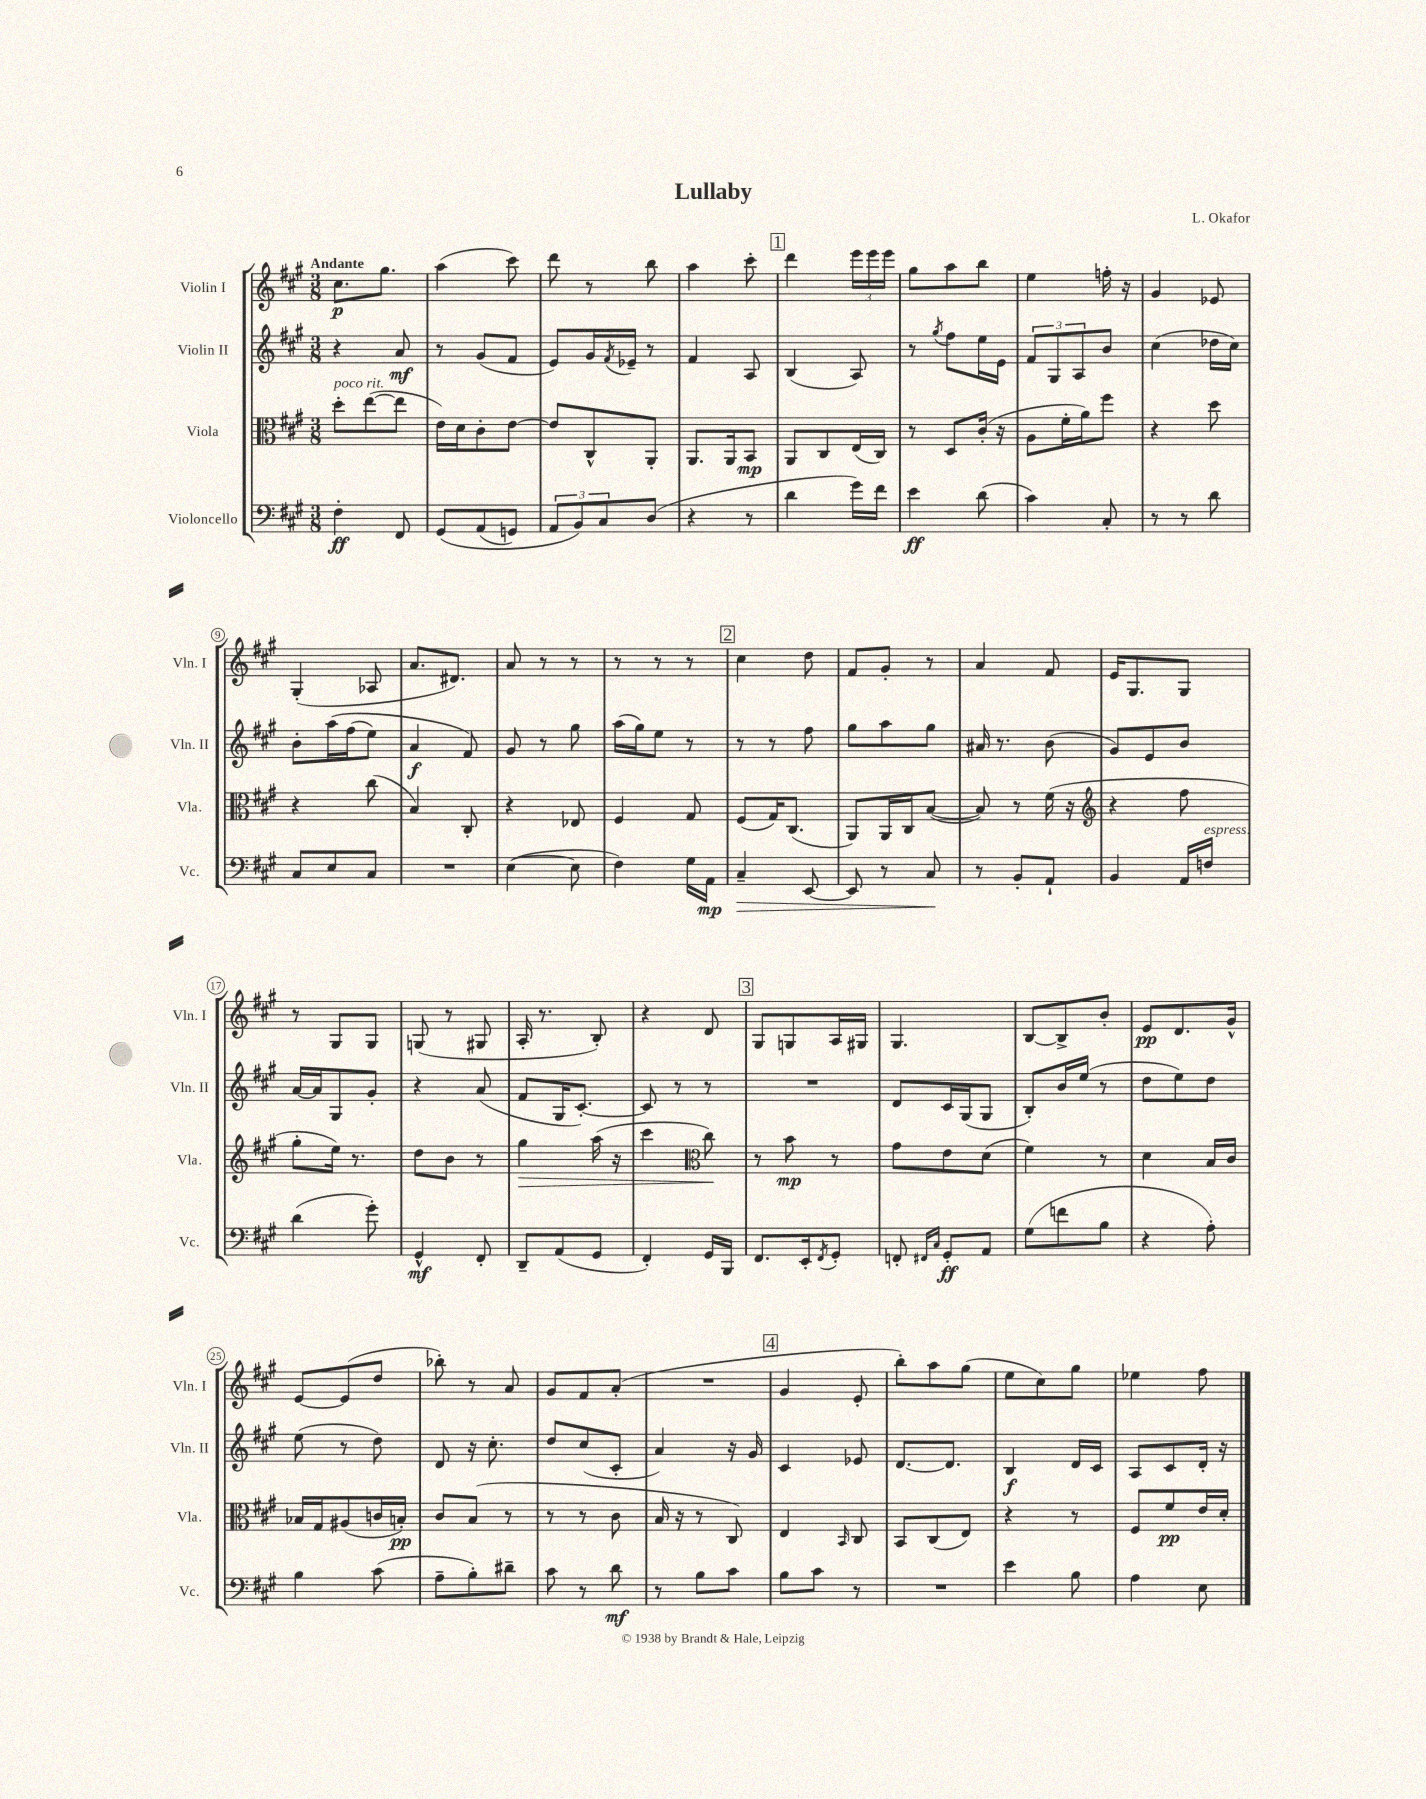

**kern	**dynam	**kern	**dynam	**kern	**dynam	**kern	**dynam
*part4	*part4	*part3	*part3	*part2	*part2	*part1	*part1
*staff4	*staff4	*staff3	*staff3	*staff2	*staff2	*staff1	*staff1
*I"Violoncello	*	*I"Viola	*	*I"Violin II	*	*I"Violin I	*
*I'Vc.	*	*I'Vla.	*	*I'Vln. II	*	*I'Vln. I	*
*clefF4	*	*clefC3	*	*clefG2	*	*clefG2	*
*k[f#c#g#]	*	*k[f#c#g#]	*	*k[f#c#g#]	*	*k[f#c#g#]	*
*M3/8	*	*M3/8	*	*M3/8	*	*M3/8	*
=1	=1	=1	=1	=1	=1	=1	=1
!	!	!	!	!	!	!LO:TX:a:B:t=Andante	!
!	!	!LO:TX:a:i:t=poco rit.	!	!	!	!	!
4F#'\	ff	8dd'\L	.	4r	.	8.cc#\L	p
.	.	([8ee\	.	.	.	.	.
.	.	.	.	.	.	8.gg#\J	.
8FF#/	.	8ee\J]	.	8a/	mf	.	.
=2	=2	=2	=2	=2	=2	=2	=2
(8GG#/L	.	16e\LL)	.	8r	.	(4aa\	.
.	.	16d\J	.	.	.	.	.
(8AA/	.	8c#'\	.	(8g#/L	.	.	.
8GGn/J)	.	[8e\J	.	8f#/J	.	8ccc#\)	.
=3	=3	=3	=3	=3	=3	=3	=3
12AA/L	.	8e/L]	.	8e/L)	.	8ddd\	.
12BB/)	.	.	.	.	.	.	.
.	.	8C#^^/	.	16g#/L	.	8r	.
12C#/	.	.	.	.	.	.	.
.	.	.	.	8qf#/	.	.	.
.	.	.	.	16e-X~/JJ	.	.	.
(8D/J	.	8AA'/J	.	8r	.	8bb\	.
=4	=4	=4	=4	=4	=4	=4	=4
4r	.	8.AA/L	.	4f#/	.	4aa\	.
.	.	16AA/k	.	.	.	.	.
8r	.	8BB/J	mp	8A/	.	8ccc#'\	.
!!LO:REH:place=s1:t=1
=5	=5	=5	=5	=5	=5	=5	=5
4d\	.	8AA/L	.	(4B/	.	4ddd\	.
.	.	8C#/	.	.	.	.	.
16g#\LL)	.	(16E/L	.	8A/)	.	24eee\LL	.
.	.	.	.	.	.	24eee\	.
16f#\JJ	.	16C#/JJ)	.	.	.	.	.
.	.	.	.	.	.	24eee\JJ	.
=6	=6	=6	=6	=6	=6	=6	=6
4e\	ff	8r	.	8r	.	8gg#\L	.
.	.	.	.	8qgg#/	.	.	.
.	.	8D/L	.	8ff#\L	.	8aa\	.
(8d\	.	(16c#'/Jk	.	16ee\L	.	8bb\J	.
.	.	16r	.	16e\JJ	.	.	.
=7	=7	=7	=7	=7	=7	=7	=7
4c#\)	.	8A\L	.	12f#/L	.	4ee\	.
.	.	.	.	12G#/	.	.	.
.	.	16f#'\L	.	.	.	.	.
.	.	.	.	12A/	.	.	.
.	.	16a\J)	.	.	.	.	.
8C#'/	.	8ff#\J	.	8b/J	.	16ffn'\	.
.	.	.	.	.	.	16r	.
=8	=8	=8	=8	=8	=8	=8	=8
8r	.	4r	.	(4cc#\	.	4g#/	.
8r	.	.	.	.	.	.	.
8d\	.	8dd\	.	16dd-X\LL	.	8e-X/	.
.	.	.	.	16cc#\JJ)	.	.	.
!!LO:LB:g=z
=9	=9	=9	=9	=9	=9	=9	=9
8C#/L	.	4r	.	8b'\L	.	(4G#'/	.
8E/	.	.	.	(16aa\L	.	.	.
.	.	.	.	(16ff#\J	.	.	.
8C#/J	.	(8cc#\	.	8ee\J)	.	8A-X/	.
=10	=10	=10	=10	=10	=10	=10	=10
4.r	.	4B/)	.	4a/	f	8.a/L	.
.	.	.	.	.	.	8.d#X/J)	.
.	.	8C#'/	.	8f#/)	.	.	.
=11	=11	=11	=11	=11	=11	=11	=11
([4E\	.	4r	.	8g#/	.	8a/	.
.	.	.	.	8r	.	8r	.
8E\]	.	8E-X/	.	8gg#\	.	8r	.
=12	=12	=12	=12	=12	=12	=12	=12
4F#\)	.	4F#/	.	(16aa\LL	.	8r	.
.	.	.	.	16gg#\J)	.	.	.
.	.	.	.	8ee\J	.	8r	.
16G#\LL	.	8G#/	.	8r	.	8r	.
16AA\JJ	mp	.	.	.	.	.	.
!!LO:REH:place=s1:t=2
=13	=13	=13	=13	=13	=13	=13	=13
!	!LO:HP:b	!	!	!	!	!	!
4C#~/	>	(8F#/L	.	8r	.	4cc#\	.
.	.	16G#/K)	.	8r	.	.	.
.	.	(8.C#/J	.	.	.	.	.
[8EE/	.	.	.	8ff#\	.	8dd\	.
=14	=14	=14	=14	=14	=14	=14	=14
8EE/]	.	8AA/L)	.	8gg#\L	.	8f#/L	.
8r	.	16AA/L	.	8aa\	.	8g#'/J	.
.	.	16C#/J	.	.	.	.	.
8C#/	.	([8B/J	.	8gg#\J	.	8r	.
.	]	.	.	.	.	.	.
=15	=15	=15	=15	=15	=15	=15	=15
8r	.	8B/])	.	16a#X/	.	4a/	.
.	.	.	.	8.r	.	.	.
8BB'/L	.	8r	.	.	.	.	.
8AA`/J	.	(16f#\	.	(8b\	.	8f#/	.
.	.	16r	.	.	.	.	.
=16	=16	=16	=16	=16	=16	=16	=16
*	*	*clefG2	*	*	*	*	*
4BB/	.	4r	.	8g#/L)	.	16e/KL	.
.	.	.	.	.	.	8.G#/	.
.	.	.	.	8e/	.	.	.
16AA/LL	.	8ff#\	.	8b/J	.	8G#/J	.
!LO:TX:a:i:t=espress.	!	!	!	!	!	!	!
16Fn/JJ	.	.	.	.	.	.	.
!!LO:LB:g=z
=17	=17	=17	=17	=17	=17	=17	=17
(4d\	.	8gg#'\L	.	[16a/LL	.	8r	.
.	.	.	.	16a/J]	.	.	.
.	.	16ee\Jk)	.	8G#/	.	8G#/L	.
.	.	8.r	.	.	.	.	.
8g#'\)	.	.	.	8g#'/J	.	8G#/J	.
=18	=18	=18	=18	=18	=18	=18	=18
4GG#^^/	mf	8dd\L	.	4r	.	(8Gn/	.
.	.	8b\J	.	.	.	8r	.
8FF#'/	.	8r	.	(8a/	.	8G#X/	.
=19	=19	=19	=19	=19	=19	=19	=19
!	!	!	!LO:HP:b	!	!	!	!
8DD~/L	.	4gg#\	>	8f#/L	.	16A'/	.
.	.	.	.	.	.	8.r	.
(8AA/	.	.	.	16G#/K	.	.	.
.	.	.	.	[8.c#'/J)	.	.	.
8GG#/J	.	(16aa\	.	.	.	8B'/)	.
.	.	16r	.	.	.	.	.
=20	=20	=20	=20	=20	=20	=20	=20
4FF#'/)	.	4ccc#\	.	8c#/]	.	4r	.
.	.	.	.	8r	.	.	.
*	*	*clefC3	*	*	*	*	*
16GG#/LL	.	8cc#\)	.	8r	.	8d/	.
16BBB/JJ	.	.	.	.	.	.	.
.	.	.	]	.	.	.	.
!!LO:REH:place=s1:t=3
=21	=21	=21	=21	=21	=21	=21	=21
8.FF#/L	.	8r	.	4.r	.	8G#/L	.
.	.	8b\	mp	.	.	8Gn/	.
16EE'/k	.	.	.	.	.	.	.
8qFF#/	.	.	.	.	.	.	.
8GG#'/J	.	8r	.	.	.	16A/L	.
.	.	.	.	.	.	16G#X/JJ	.
=22	=22	=22	=22	=22	=22	=22	=22
8FFn'/	.	8g#\L	.	8d/L	.	4.G#/	.
16qqFF#X/LL	.	.	.	.	.	.	.
16qqC#/JJ	.	.	.	.	.	.	.
8GG#'/L	ff	8e\	.	16c#/L	.	.	.
.	.	.	.	(16G#/J	.	.	.
8AA/J	.	(8d\J	.	8G#/J	.	.	.
=23	=23	=23	=23	=23	=23	=23	=23
(8G#\L	.	4f#\)	.	8B'/L)	.	[8B/L	.
8fn\	.	.	.	16b/L	.	8B^/]	.
.	.	.	.	(16ee/JJ	.	.	.
8B\J	.	8r	.	8r	.	8b'/J	.
=24	=24	=24	=24	=24	=24	=24	=24
4r	.	4d\	.	8dd\L	.	8e/L	pp
.	.	.	.	8ee\)	.	8.d/	.
8A'\)	.	16B/LL	.	8dd\J	.	.	.
.	.	16c#/JJ	.	.	.	16g#^^/Jk	.
!!LO:LB:g=z
=25	=25	=25	=25	=25	=25	=25	=25
4B\	.	16B-X/LL	.	(8ee\	.	[8e/L	.
.	.	16G#/J	.	.	.	.	.
.	.	(8A#X/	.	8r	.	(8e/]	.
(8c#\	.	16cn/L	.	8dd\)	.	8dd/J	.
.	.	16Bn'/JJ)	pp	.	.	.	.
=26	=26	=26	=26	=26	=26	=26	=26
8A~\L	.	8c#/L	.	8d/	.	8bb-X'\)	.
8B'\)	.	(8B/J	.	16r	.	8r	.
.	.	.	.	8.cc#'\	.	.	.
8d#X~\J	.	8r	.	.	.	8a/	.
=27	=27	=27	=27	=27	=27	=27	=27
8c#\	.	8r	.	8dd/L	.	8g#/L	.
8r	.	8r	.	(8cc#/	.	8f#/	.
8d\	mf	8c#\	.	8c#'/J	.	(8a'/J	.
=28	=28	=28	=28	=28	=28	=28	=28
8r	.	16B/	.	4a/)	.	4.r	.
.	.	16r	.	.	.	.	.
8B\L	.	8r	.	.	.	.	.
8c#\J	.	8C#/)	.	16r	.	.	.
.	.	.	.	16g#/	.	.	.
!!LO:REH:place=s1:t=4
=29	=29	=29	=29	=29	=29	=29	=29
8B\L	.	4E/	.	4c#/	.	4g#/	.
8c#\J	.	.	.	.	.	.	.
.	.	16qqBB/	.	.	.	.	.
8r	.	8C#/	.	8e-X/	.	8e'/	.
=30	=30	=30	=30	=30	=30	=30	=30
4.r	.	8BB/L	.	[8.d/L	.	8bb'\L)	.
.	.	(8C#/	.	.	.	8aa\	.
.	.	.	.	8.d/J]	.	.	.
.	.	8E/J)	.	.	.	(8gg#\J	.
=31	=31	=31	=31	=31	=31	=31	=31
4e\	.	4r	.	4B/	f	8ee\L	.
.	.	.	.	.	.	8cc#\)	.
8B\	.	8r	.	16d/LL	.	8gg#\J	.
.	.	.	.	16c#/JJ	.	.	.
=32	=32	=32	=32	=32	=32	=32	=32
4A\	.	8F#/L	.	8A/L	.	4ee-X\	.
.	.	8f#/	pp	8c#/	.	.	.
8E\	.	16e/L	.	16d'/Jk	.	8ff#\	.
.	.	16d'/JJ	.	16r	.	.	.
==	==	==	==	==	==	==	==
*-	*-	*-	*-	*-	*-	*-	*-
